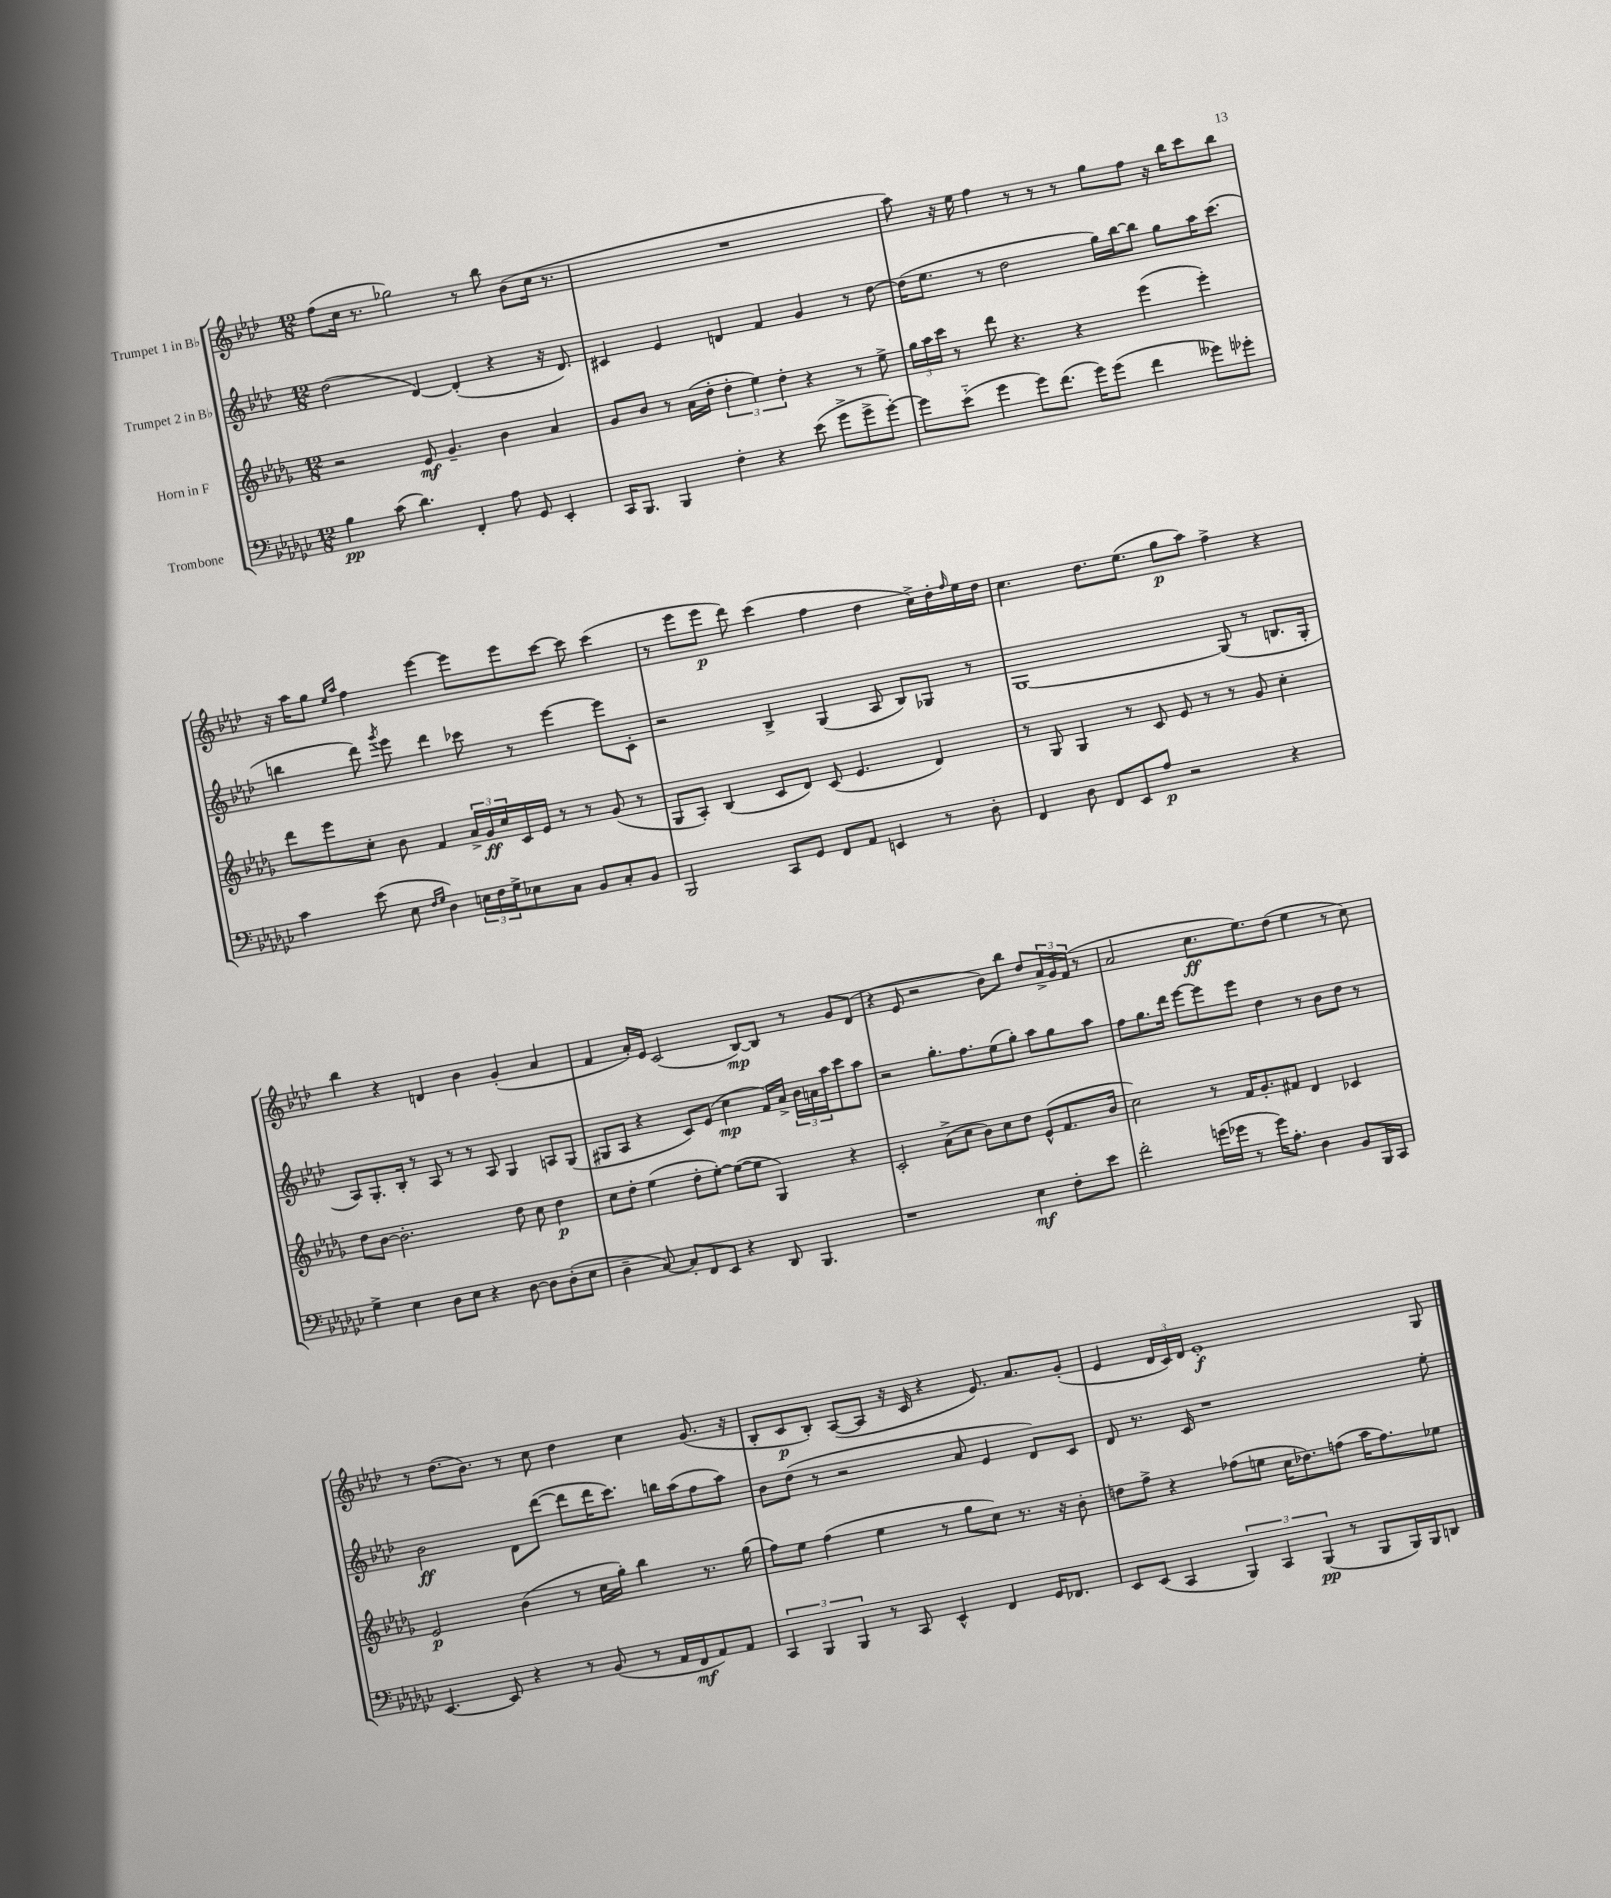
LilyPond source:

<<
\new StaffGroup <<
\new Staff = "s0" \with { instrumentName = "Trumpet 1 in Bb" } {
    \clef treble \key aes \major \numericTimeSignature \time 12/8
    f''8( c''16 r8. ges''2) r8 bes''8 bes'8( c''16 r8. |
    R1. |
    aes''8) r16 ees''16 f''4 r8 r8 r8 g''8 f''8 r16 bes''16 c'''8 bes''8 |
    r16 aes''16 g''8 \grace { ees''16 aes''16 } f''4 ees'''4~ ees'''8 ees'''8 c'''8~ c'''8 c'''4( |
    r8 ees'''8 ees'''8\p des'''8) c'''4( f''4 des''4 c''16->) des''16-. \grace { f''16 } ees''16 des''16 |
    c''4. des''8. ees''8.( g''8\p aes''8) f''4-> r4 |
    bes''4 r4 d'4 bes'4 g'4-.( aes'4 |
    f'4 aes'16-.) ees'16 c'2( bes8~\mp) bes8 r8 g'8 des'8( |
    r4 ees'8 r2 bes'8) bes''8 des''8 \tuplet 3/2 { aes'16-> g'16 f'16( } r8 |
    aes'2 c''8.\ff ees''8.) des''8( ees''4 r8 c''8) |
    r8 des''8.( bes'8.) r8 c''8 des''4 c''4 g'8.( r16 |
    bes8-. c'8\p bes8-.) aes8~( aes8 r16 c'16 r4 ees'8.) aes'8. g'8-.( |
    ees'4 \tuplet 3/2 { des'16 c'16) des'16 } ees'1-.\f g8 \bar "|." |
}
\new Staff = "s1" \with { instrumentName = "Trumpet 2 in Bb" } {
    \clef treble \key aes \major \numericTimeSignature \time 12/8
    des''2( des'4~) des'4-.( r4 r16 des'8.) |
    cis'4 ees'4 d'4 f'4 g'4 r8 des''8~ |
    des''16( ees''8. r8 des''2 g''16) bes''16~ bes''8 g''8 aes''16 c'''8.( |
    b''4 des'''8) \acciaccatura { g'''8 } ees'''8 des'''4 ces'''8 r8 ees'''4~ ees'''8 c'8-. |
    r2 bes4-> g4( aes8 bes8) ges8 r8 |
    g1~ g8( r8 b8. g16-. |
    aes8) g8.-. bes16-. r8 aes8 r8 r8 aes8 g4 a8 g8( |
    gis8 aes8 r4 c'8) ees'8( c''4\mp f'16) aes'16-> \tuplet 3/2 { bes'16 a'16 aes''16 } c'''8 aes''8 |
    r2 g''8.-. f''8. ees''8( g''8-.) aes''8 g''8 aes''8 |
    f''8 g''8. des'''16 ees'''8~ ees'''8 ees'''8 des''4 r8 bes'8 des''8 r8 |
    bes'2\ff des'8 des'''8~( des'''8 des'''16 c'''8.) b''16 aes''16( f''8 aes''8) |
    bes'8 des''8( r8 r2 aes'8 ees'4 des'8) c'8 |
    des'8 r8. c'16 r1 ees''8-. \bar "|." |
}
\new Staff = "s2" \with { instrumentName = "Horn in F" } {
    \clef treble \key des \major \numericTimeSignature \time 12/8
    r2 ees'8\mf ges'4.-- bes'4 aes'4 |
    ges'8 bes'8 r8 aes'16( des''16-. \tuplet 3/2 { des''4-. ees''4) des''4-. } r4 r8 ees''8-> |
    \tuplet 3/2 { ges''16 aes''16 c'''16 } r8 des'''8 r4. r4 ees'''4( ees'''4-.) |
    des'''8 ees'''8 c''8-. bes'8 f'4 \tuplet 3/2 { aes'16-> ges'16\ff c''16 } c'16 ees'16 r8 r8 ges'8( r8 |
    ges8 aes8-.) bes4( c'8 des'8) c'8( ees'4. des'4) |
    r8 ges8 ges4 r8 c'8 ees'8 r8 r8 ges'8 c''4-. |
    des''8 bes'8~ bes'2.-. des''8 c''8 des''4\p |
    c''8 des''8-. ees''4( des''8-. ees''8~-.) ees''8~( ees''8 ges4) r4 |
    c'2-. aes'8->( c''8 bes'8) c''8 des''8 ees'8-^( f'8. bes'16 |
    c''2) r8 f'16 ges'8.-. fis'8 des'4 ces'4 |
    ees'2\p bes'4( r8 c''16 ges''16-.) bes''4 r8. ges''16( |
    f''8) ees''8 f''4( ees''4 r8 ges''8 c''8) r8. r16 bes'8-. |
    d''8 f''8-> r4 fes''8( e''8 c''16 des''8.) f''8( aes''16 f''8.) ees''8 \bar "|." |
}
\new Staff = "s3" \with { instrumentName = "Trombone" } {
    \clef bass \key ges \major \numericTimeSignature \time 12/8
    bes4\pp ces'8( des'4.) f,4-. aes8 ges,8 ees,4-. |
    ces,16 bes,,8. bes,,4 f4-. r4 ees'8( ges'8-> ges'8-> ges'8~-.) |
    ges'8 ees'8-_( ges'4 ges'8) f'8.( ges'16) ges'8( f'4 geses'8) ges'8-. |
    ces'4 ees'8( ees8 \grace { f16 ges16 } des4) \tuplet 3/2 { e16 f16 ges16-> } ees8 ces8 bes,8 ces8-. bes,8 |
    bes,,2 ces,8 ges,8 f,8 aes,8 e,4 r8 des8-. |
    f,4 des8 f,8 ees,8 aes8\p r2 r4 |
    ges4-> ees4 des8 ees8 r4 des8~ des8 des8-.( ees8 |
    des4-- ces8~) ces8-. f,8 ees,8 r4 des,8 bes,,4. |
    r1 ees4\mf f8-. ees'8 |
    f'2-. g'16( ges'16 r8 ges'16) aes8.-. des4 bes,8 bes,,16 ces,16 |
    ees,4.~ ees,8 r4 r8 bes,8( r8 aes,16 f,16\mf aes,8) aes,8 |
    \tuplet 3/2 { ces,4 bes,,4 bes,,4 } r8 ces,8 ees,4-^ f,4 ges,16 fes,8. |
    ees,8 ees,8( ces,4 \tuplet 3/2 { bes,,4) ces,4 bes,,4\pp( } r8 bes,,8 bes,,16) bes,,16 d,8 \bar "|." |
}
>>
>>
\layout { \context { \Score \remove "Bar_number_engraver" } }
